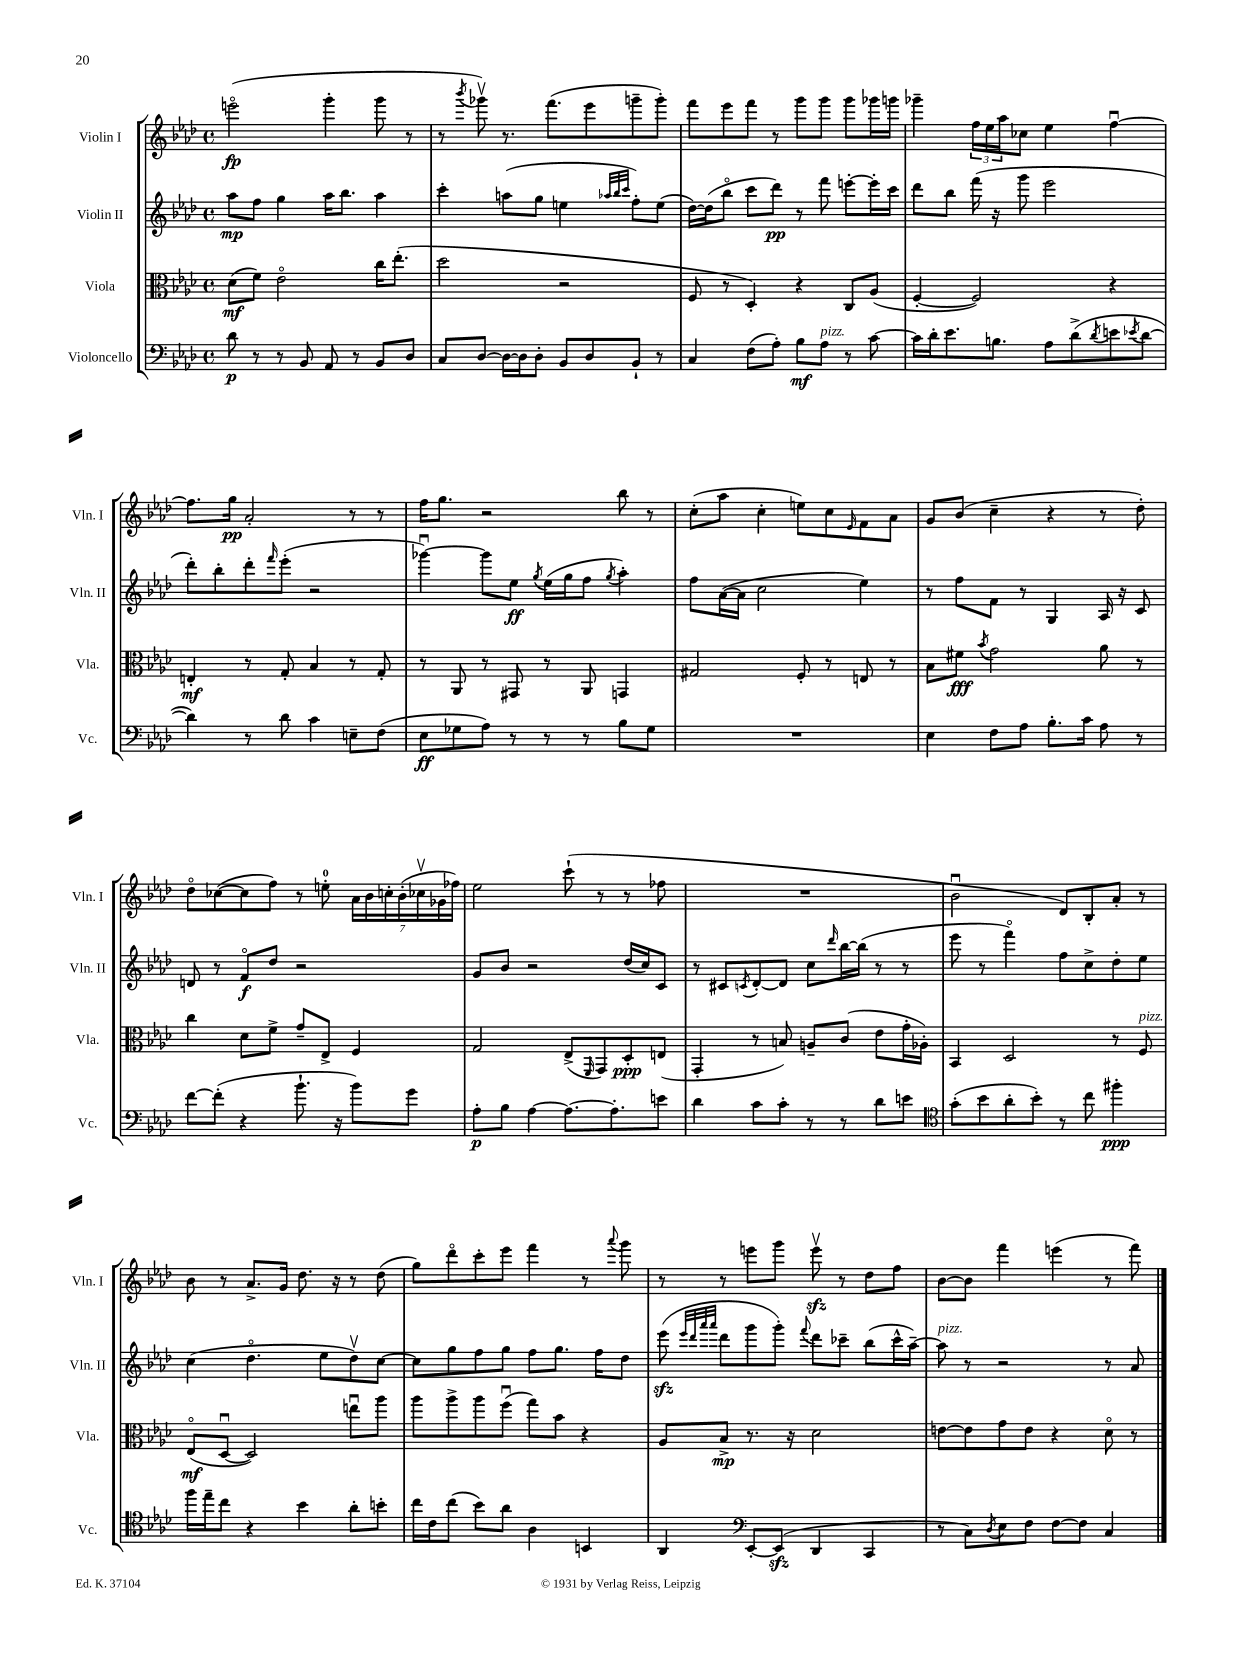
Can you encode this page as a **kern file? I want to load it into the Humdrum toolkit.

**kern	**dynam	**kern	**dynam	**kern	**dynam	**kern	**dynam
*part4	*part4	*part3	*part3	*part2	*part2	*part1	*part1
*staff4	*staff4	*staff3	*staff3	*staff2	*staff2	*staff1	*staff1
*I"Violoncello	*	*I"Viola	*	*I"Violin II	*	*I"Violin I	*
*I'Vc.	*	*I'Vla.	*	*I'Vln. II	*	*I'Vln. I	*
*clefF4	*	*clefC3	*	*clefG2	*	*clefG2	*
*k[b-e-a-d-]	*	*k[b-e-a-d-]	*	*k[b-e-a-d-]	*	*k[b-e-a-d-]	*
*M4/4	*	*M4/4	*	*M4/4	*	*M4/4	*
*met(c)	*	*met(c)	*	*met(c)	*	*met(c)	*
=1	=1	=1	=1	=1	=1	=1	=1
8d-\	p	(8d-\L	mf	8aa-\L	mp	(2eeen\	fp
8r	.	8f\J)	.	8ff\J	.	.	.
8r	.	2e-\	.	4gg\	.	.	.
8BB-/	.	.	.	.	.	.	.
8AA-/	.	.	.	16aa-\KL	.	4ggg'\	.
.	.	.	.	8.bb-\J	.	.	.
8r	.	.	.	.	.	.	.
8BB-/L	.	16cc\KL	.	4aa-\	.	8ggg\	.
.	.	(8.ee-'\J	.	.	.	.	.
8D-/J	.	.	.	.	.	8r	.
=2	=2	=2	=2	=2	=2	=2	=2
8C/L	.	2dd-\	.	4ccc'\	.	8r	.
.	.	.	.	.	.	8qbbb-/	.
[8D-/J	.	.	.	.	.	8ggg-Xv\)	.
16D-\LL_	.	.	.	(8aan\L	.	8.r	.
16D-\J]	.	.	.	.	.	.	.
8D-'\J	.	.	.	8gg\J	.	.	.
.	.	.	.	.	.	(8.fff\L	.
8BB-/L	.	2r	.	4een\	.	.	.
8D-/	.	.	.	.	.	8eee-\	.
.	.	.	.	32qqaa-X/LLL	.	.	.
.	.	.	.	32qqbb-/	.	.	.
.	.	.	.	32qqccc/JJJ	.	.	.
8BB-`/J	.	.	.	8ff'\L)	.	8gggn~\	.
8r	.	.	.	(8ee\J	.	8ggg'\J)	.
=3	=3	=3	=3	=3	=3	=3	=3
4C/	.	8F/	.	[16dd-\LL)	.	8fff\L	.
.	.	.	.	(16dd-\J]	.	.	.
.	.	8r	.	8bb-\J	.	8eee-\	.
(8F\L	.	4D-'/)	.	8ccc\L	.	8fff\J	.
8A-'\J)	.	.	.	8ddd-\J)	pp	8r	.
8B-\L	mf	4r	.	8r	.	8ggg\L	.
!LO:TX:a:i:t=pizz.	!	!	!	!	!	!	!
8A-\J	.	.	.	8fff\	.	8ggg\J	.
8r	.	8C/L	.	[8eeen'\L	.	8ggg\L	.
[8c\	.	(8A-/J	.	16eee'\L]	.	16ggg-X\L	.
.	.	.	.	16ccc\JJ	.	16gggn\JJ	.
=4	=4	=4	=4	=4	=4	=4	=4
16c\LL]	.	[4F'/	.	8ddd-\L	.	4ggg-X~\	.
16d-'\J	.	.	.	.	.	.	.
8.e-\	.	.	.	8bb-\J	.	.	.
.	.	2F/])	.	(16fff\	.	24ff\LL	.
.	.	.	.	.	.	24ee-\	.
8.Bn\J	.	.	.	16r	.	.	.
.	.	.	.	.	.	24aa-\J	.
.	.	.	.	8ggg\	.	8cc-X\J	.
8A-\L	.	.	.	2eee-\	.	4ee-\	.
(8d-^\	.	.	.	.	.	.	.
8qd-/	.	.	.	.	.	.	.
8en\	.	4r	.	.	.	[4ffu\	.
8qe-X/	.	.	.	.	.	.	.
[8d-\J	.	.	.	.	.	.	.
!!LO:LB:g=z
=5	=5	=5	=5	=5	=5	=5	=5
4d-\])	.	4En'/	mf	8ddd-'\L)	.	8.ff\L]	.
.	.	.	.	8bb-'\	.	.	.
.	.	.	.	.	.	16gg\Jk	pp
8r	.	8r	.	8ddd-'\	.	2a-'/	.
.	.	.	.	16qqfff/	.	.	.
8d-\	.	8G'/	.	(8eee-'\J	.	.	.
4c\	.	4B-/	.	2r	.	.	.
8En~\L	.	8r	.	.	.	8r	.
(8F\J	.	8G'/	.	.	.	8r	.
=6	=6	=6	=6	=6	=6	=6	=6
8E-\L	ff	8r	.	[4ggg-Xu\)	.	16ff\KL	.
.	.	.	.	.	.	8.gg\J	.
8G-X\	.	8AA-/	.	.	.	.	.
8A-\J)	.	8r	.	8ggg-\L]	.	2r	.
8r	.	8GG#X/	.	8ee-\J	ff	.	.
.	.	.	.	8qgg/	.	.	.
8r	.	8r	.	(16ee-\LL	.	.	.
.	.	.	.	16gg\J	.	.	.
8r	.	8AA-/	.	8ff\J	.	.	.
.	.	.	.	8qgg/	.	.	.
8B-\L	.	4GGn/	.	4aa-'\)	.	8bb-\	.
8G-\J	.	.	.	.	.	8r	.
=7	=7	=7	=7	=7	=7	=7	=7
1r	.	2G#X/	.	8ff\L	.	(8cc'\L	.
.	.	.	.	([16a-\L	.	8aa-\J	.
.	.	.	.	16a-\JJ]	.	.	.
.	.	.	.	2cc\	.	4cc'\	.
.	.	8F'/	.	.	.	8een\L)	.
.	.	8r	.	.	.	8cc\	.
.	.	.	.	.	.	16qqe-/	.
.	.	8En/	.	4ee-\)	.	8f\	.
.	.	8r	.	.	.	8a-\J	.
=8	=8	=8	=8	=8	=8	=8	=8
4E-\	.	8B-\L	.	8r	.	8g/L	.
.	.	8f#X\J	fff	8ff\L	.	(8b-/J	.
.	.	8qb-/	.	.	.	.	.
8F\L	.	2g\	.	8f\J	.	4cc~\	.
8A-\J	.	.	.	8r	.	.	.
8.B-'\L	.	.	.	4G/	.	4r	.
16c\Jk	.	.	.	.	.	.	.
8A-\	.	8a-\	.	16A-/	.	8r	.
.	.	.	.	16r	.	.	.
8r	.	8r	.	8c/	.	8dd-'\)	.
!!LO:LB:g=z
=9	=9	=9	=9	=9	=9	=9	=9
[8f\L	.	4cc\	.	8dn/	.	8dd-\L	.
(8f'\J]	.	.	.	8r	.	([8cc-X\	.
4r	.	8d-\L	.	8f/L	f	8cc-\]	.
.	.	8f^\J	.	8dd-/J	.	8ff\J)	.
8.b-`\	.	8g~/L	.	2r	.	8r	.
.	.	8E-^/J	.	.	.	8een'\	.
16r	.	.	.	.	.	.	.
8b-\L)	.	4F/	.	.	.	28a-\LL	.
.	.	.	.	.	.	28b-\	.
.	.	.	.	.	.	28ccn'\	.
.	.	.	.	.	.	(28b-'\	.
8g\J	.	.	.	.	.	.	.
.	.	.	.	.	.	28cc-Xv\	.
.	.	.	.	.	.	28g-X\	.
.	.	.	.	.	.	28ff-X\JJ)	.
=10	=10	=10	=10	=10	=10	=10	=10
8A-'\L	p	2G/	.	8g/L	.	2ee-\	.
8B-\J	.	.	.	8b-/J	.	.	.
[4A-\	.	.	.	2r	.	.	.
8.A-\L_	.	(8E-^/L	.	.	.	(8ccc`\	.
.	.	16qqFF/	.	.	.	.	.
.	.	8GG/)	.	.	.	8r	.
8.A-'\]	.	.	.	.	.	.	.
.	.	8D-'/	ppp	(16dd-/LL	.	8r	.
.	.	.	.	16cc/J)	.	.	.
8en\J	.	(8En/J	.	8c/J	.	8ff-X\	.
=11	=11	=11	=11	=11	=11	=11	=11
4d-\	.	4GG'/	.	8r	.	1r	.
.	.	.	.	8c#X/L	.	.	.
.	.	.	.	8qcn/	.	.	.
8c\L	.	8r	.	[8d-'/	.	.	.
8c'\J	.	8Bn/)	.	8d-/J]	.	.	.
8r	.	8An~/L	.	8cc\L	.	.	.
.	.	.	.	16qqddd-/	.	.	.
8r	.	(8c/J	.	[16bb-\L	.	.	.
.	.	.	.	(16bb-\JJ]	.	.	.
8d-\L	.	8e-\L	.	8r	.	.	.
8en\J	.	16g'\L	.	8r	.	.	.
.	.	16A-X'\JJ)	.	.	.	.	.
=12	=12	=12	=12	=12	=12	=12	=12
*clefC4	*	*	*	*	*	*	*
(8g'\L	.	4BB-/	.	8eee-\	.	2b-u\	.
8b-\	.	.	.	8r	.	.	.
8a-'\	.	2D-/	.	4fff\)	.	.	.
8b-'\J)	.	.	.	.	.	.	.
8r	.	.	.	8ff\L	.	8d-/L)	.
8cc\	.	.	.	8cc^\	.	8B-'/	.
4ff#X'\	ppp	8r	.	8dd-'\	.	8a-'/J	.
!	!	!LO:TX:a:i:t=pizz.	!	!	!	!	!
.	.	8F/	.	8ee-\J	.	8r	.
!!LO:LB:g=z
=13	=13	=13	=13	=13	=13	=13	=13
16ff\LL	.	(8E-/L	mf	(4cc\	.	8b-\	.
16ee-~\J	.	.	.	.	.	.	.
8cc\J	.	[8D-u/J	.	.	.	8r	.
4r	.	2D-/])	.	4.dd-\	.	8.a-^/L	.
.	.	.	.	.	.	16g/Jk	.
4b-\	.	.	.	.	.	8.dd-\	.
.	.	.	.	8ee-\L	.	.	.
.	.	.	.	.	.	16r	.
8a-'\L	.	8eenu\L	.	8dd-v\)	.	8r	.
8bn'\J	.	8aa-\J	.	[8cc\J	.	(8dd-\	.
=14	=14	=14	=14	=14	=14	=14	=14
16cc\LL	.	8aa-\L	.	8cc\L]	.	8gg\L)	.
16c\J	.	.	.	.	.	.	.
(8cc\J	.	8aa-^\	.	8gg\	.	8ddd-\	.
8b-\L)	.	8aa-\	.	8ff\	.	8ccc'\	.
8a-\J	.	(8ffu\J	.	8gg\J	.	8eee-\J	.
4A-\	.	8gg\L)	.	8ff\L	.	4fff\	.
.	.	8b-\J	.	8.gg\J	.	.	.
4BBn/	.	4r	.	.	.	8r	.
.	.	.	.	16ff\KL	.	.	.
.	.	.	.	.	.	8qqaaa-/	.
.	.	.	.	8dd-\J	.	8ggg\	.
=15	=15	=15	=15	=15	=15	=15	=15
4AA-/	.	8A-/L	.	(8eee-zz\	.	8r	.
.	.	.	.	32qqeee-/LLL	.	.	.
.	.	.	.	32qqddd-/	.	.	.
.	.	.	.	32qqaaa-/	.	.	.
.	.	.	.	32qqaaa-/JJJ	.	.	.
.	.	8B-^/J	mp	8ddd-\L	.	8r	.
*clefF4	*	*	*	*	*	*	*
[8EE-'/L	.	8.r	.	8ggg\	.	8eeen\L	.
(8EE-zz/J]	.	.	.	8ggg'\J)	.	8ggg\J	.
.	.	16r	.	.	.	.	.
.	.	.	.	8qqfff/	.	.	.
4DD-/	.	2d-\	.	8ddd-\L	.	8eeezzv\	.
.	.	.	.	8ccc-X~\J	.	8r	.
4CC/	.	.	.	(8bb-\L	.	8dd-\L	.
.	.	.	.	16ccc-^^\L	.	8ff\J	.
.	.	.	.	[16aa-~\JJ)	.	.	.
=16	=16	=16	=16	=16	=16	=16	=16
!	!	!	!	!LO:TX:a:i:t=pizz.	!	!	!
8r	.	[8en\L	.	8aa-\]	.	[8b-\L	.
8C\L)	.	8e\]	.	8r	.	8b-\J]	.
8qD-/	.	.	.	.	.	.	.
8E-\	.	8g\	.	2r	.	4fff\	.
8F\J	.	8e\J	.	.	.	.	.
[8F\L	.	4r	.	.	.	(4eeen\	.
8F\J]	.	.	.	.	.	.	.
4C/	.	8d-\	.	8r	.	8r	.
.	.	8r	.	8a-/	.	8fff\)	.
==	==	==	==	==	==	==	==
*-	*-	*-	*-	*-	*-	*-	*-
